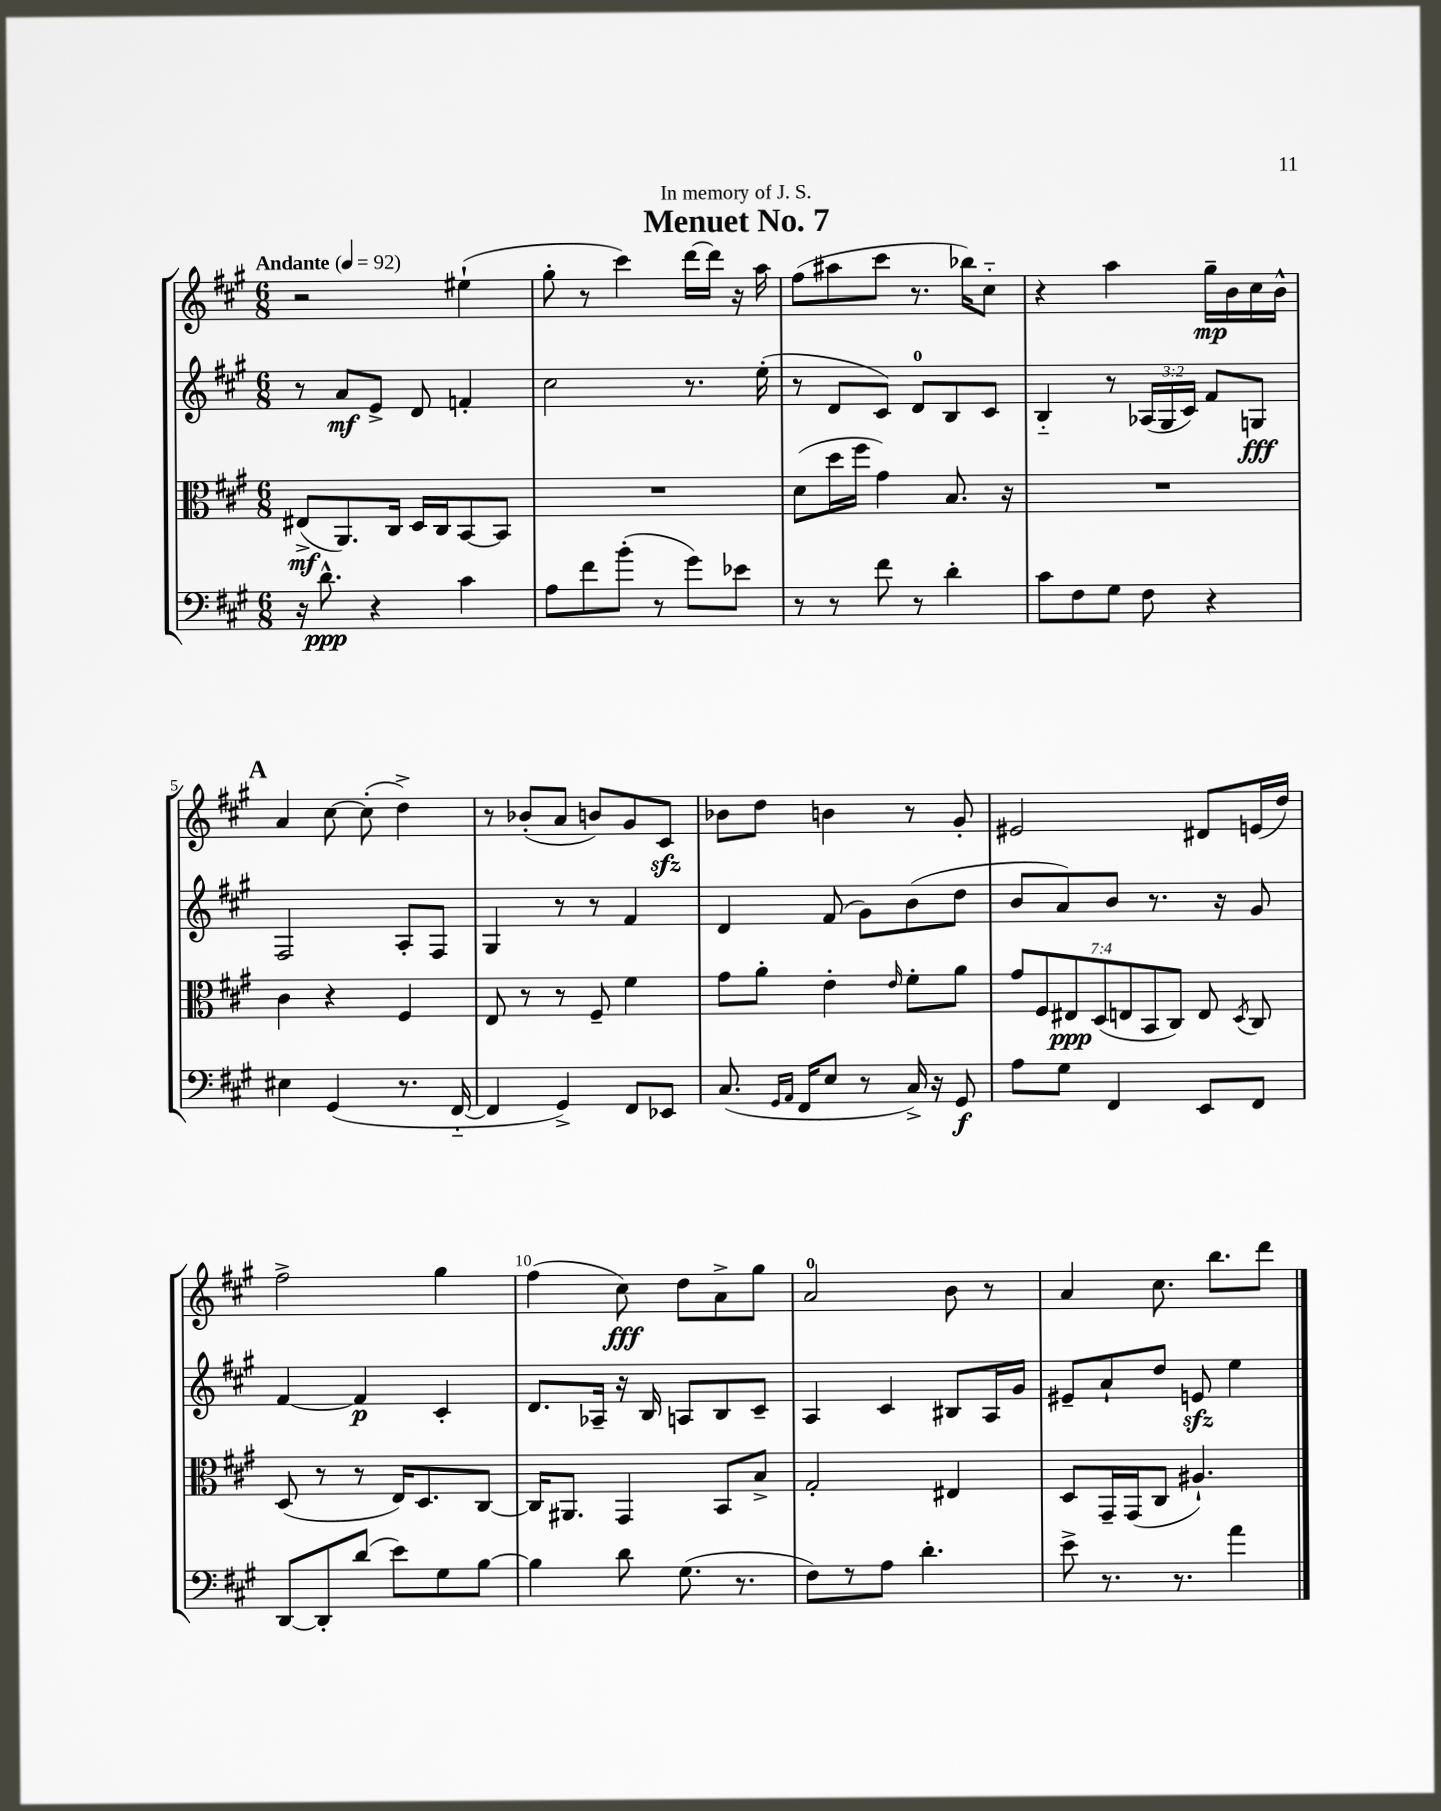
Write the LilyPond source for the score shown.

\header { title = "Menuet No. 7" dedication = "In memory of J. S." }
<<
\new StaffGroup <<
\new Staff = "s0" {
    \clef treble \key a \major \numericTimeSignature \time 6/8 \tempo "Andante" 4 = 92
    \autoBeamOff r2 eis''4-!( |
    gis''8-. r8 cis'''4) d'''16[~ d'''16] r16 a''16 |
    fis''8[( ais''8 cis'''8] r8. bes''16[) cis''8]-_ |
    r4 a''4 gis''16[--\mp b'16 cis''16 b'16]-^ |
    \mark \markup { \bold "A" } a'4 cis''8~ cis''8-.( d''4->) |
    r8 bes'8[-.( a'8] b'8[) gis'8 cis'8]\sfz |
    bes'8[ d''8] b'4 r8 gis'8-. |
    eis'2 dis'8[ e'16( d''16]) |
    fis''2-> gis''4 |
    fis''4( cis''8\fff) d''8[ a'8-> gis''8] |
    a'2-0 b'8 r8 |
    a'4 cis''8. b''8.[ d'''8] \bar "|." |
}
\new Staff = "s1" {
    \clef treble \key a \major \numericTimeSignature \time 6/8 \override Staff.TupletNumber.text = #tuplet-number::calc-fraction-text
    \autoBeamOff r8 a'8[\mf e'8]-> d'8 f'4-. |
    cis''2 r8. e''16-.( |
    r8 d'8[ cis'8]) d'8[-0 b8 cis'8] |
    b4-_ r8 \tuplet 3/2 { aes16[( gis16 cis'16]) } fis'8[ g8]\fff |
    \mark \markup { \bold "A" } fis2 a8[-. fis8] |
    gis4 r8 r8 fis'4 |
    d'4 fis'8( gis'8[) b'8( d''8] |
    b'8[ a'8) b'8] r8. r16 gis'8 |
    fis'4~ fis'4\p cis'4-. |
    d'8.[ aes16]-- r16 b16 a8[ b8 cis'8]-- |
    a4 cis'4 bis8[ a16 gis'16] |
    eis'8[-- a'8-! d''8] e'8\sfz e''4 \bar "|." |
}
\new Staff = "s2" {
    \clef alto \key a \major \numericTimeSignature \time 6/8 \override Staff.TupletNumber.text = #tuplet-number::calc-fraction-text
    \autoBeamOff eis8[->\mf( a,8.) cis16] d16[ cis16 b,8~ b,8] |
    R2. |
    d'8[( d''16 fis''16] gis'4) b8. r16 |
    R2. |
    \mark \markup { \bold "A" } cis'4 r4 fis4 |
    e8 r8 r8 fis8-- fis'4 |
    gis'8[ a'8]-. e'4-. \grace { e'16 } fis'8[-. a'8] |
    \tuplet 7/4 { gis'8[ fis8 eis8\ppp d8( e8 b,8 cis8]) } e8 \acciaccatura { d8 } cis8 |
    d8( r8 r8 e16[) d8. cis8]~ |
    cis16[ ais,8.] gis,4 b,8[ b8]-> |
    gis2-. eis4 |
    d8[ gis,16-- gis,16( cis8] ais4.-!) \bar "|." |
}
\new Staff = "s3" {
    \clef bass \key a \major \numericTimeSignature \time 6/8
    \autoBeamOff r16 d'8.-^\ppp r4 cis'4 |
    a8[ fis'8 b'8]-.( r8 gis'8[) ees'8] |
    r8 r8 fis'8 r8 d'4-. |
    cis'8[ fis8 gis8] fis8 r4 |
    \mark \markup { \bold "A" } eis4 gis,4( r8. fis,16~-_ |
    fis,4 gis,4->) fis,8[ ees,8] |
    cis8.( \grace { gis,16[ a,16] } fis,16[ e8] r8 cis16->) r16 gis,8\f |
    a8[ gis8] fis,4 e,8[ fis,8] |
    d,8[~ d,8-. d'8]( e'8[) gis8 b8]~ |
    b4 d'8 gis8.( r8. |
    fis8[) r8 a8] d'4.-. |
    e'8-> r8. r8. a'4 \bar "|." |
}
>>
>>
\layout { \context { \Score \override BarNumber.break-visibility = ##(#f #t #t) barNumberVisibility = #(every-nth-bar-number-visible 5) } }
